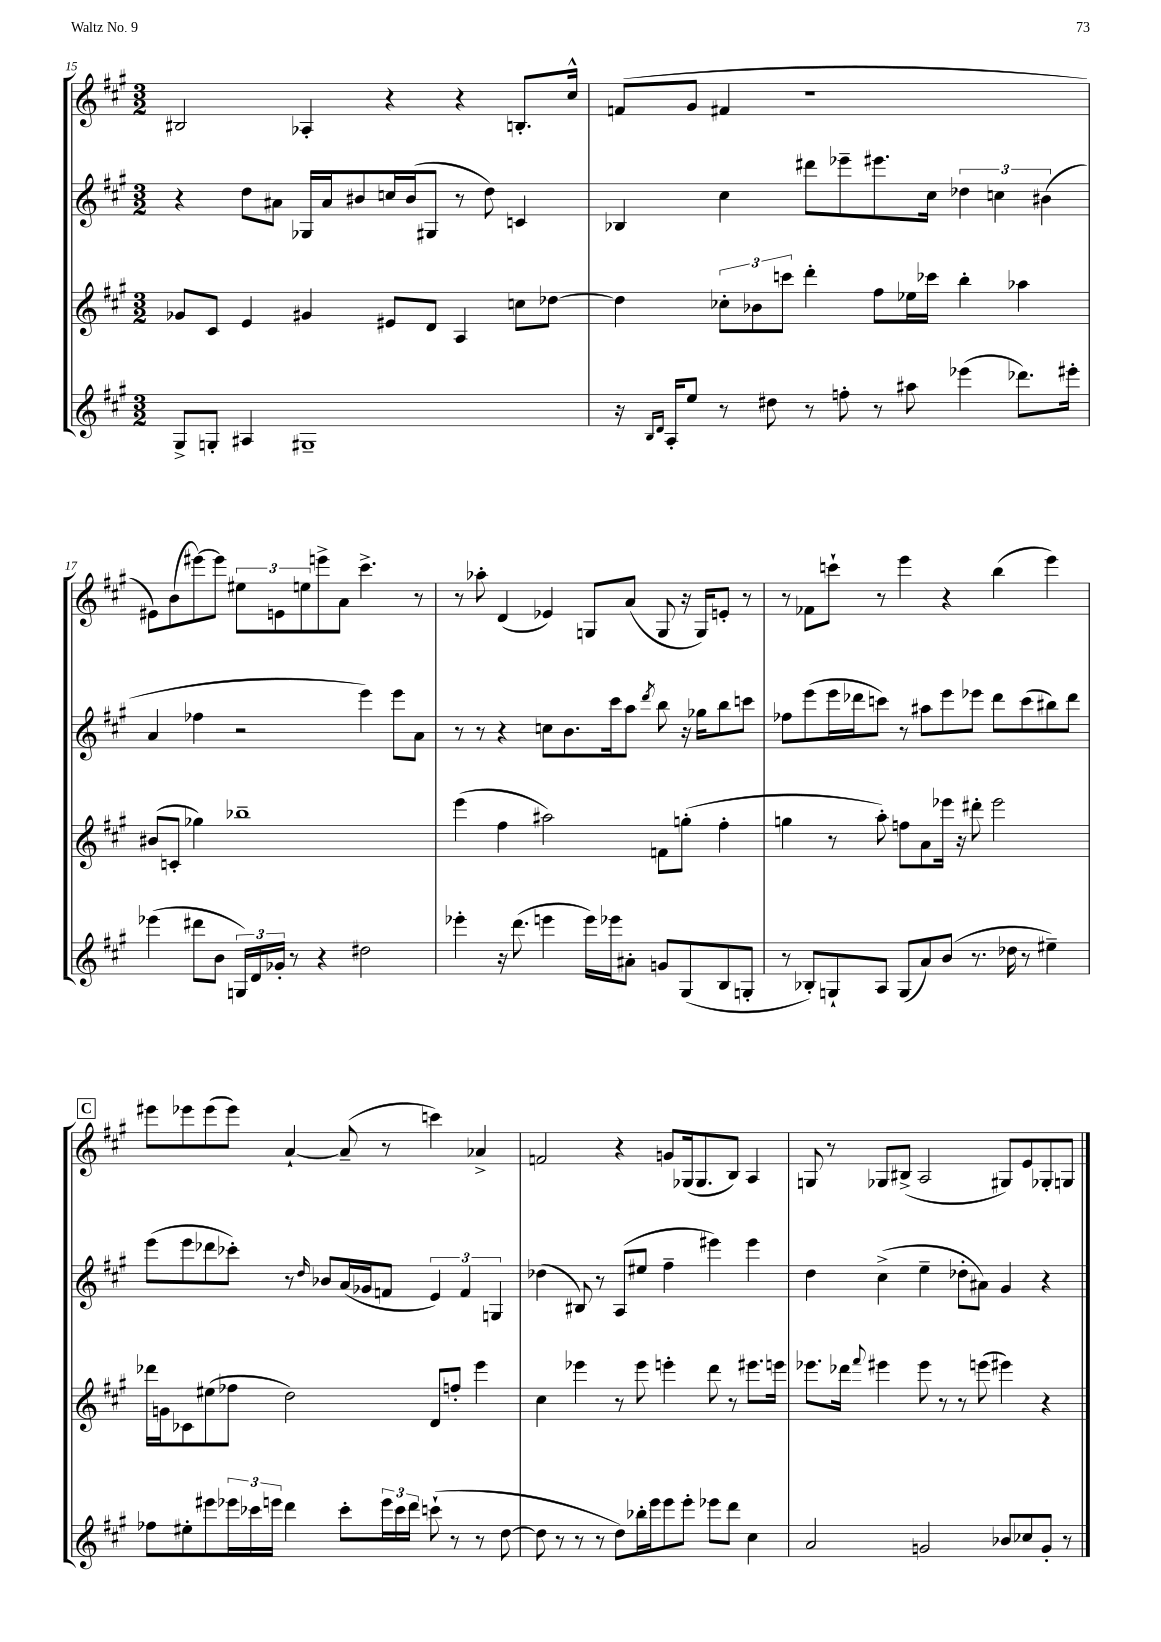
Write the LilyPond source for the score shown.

<<
\new StaffGroup <<
\new Staff = "s0" {
    \clef treble \key a \major \numericTimeSignature \time 3/2
    bis2 aes4-. r4 r4 b8.-. cis''16-^ |
    f'8( gis'8 fis'4 r1 |
    eis'8) b'8( eis'''8~) eis'''8 \tuplet 3/2 { eis''8 e'8 e''8 } e'''8-> a'8 cis'''4.-> r8 |
    r8 aes''8-. d'4( ees'4) g8 a'8( g8 r16 g16) e'8-. r8 |
    r8 fes'8 c'''8-! r8 e'''4 r4 b''4( e'''4) |
    \mark \markup { \box "C" } eis'''8 ees'''8 ees'''8( ees'''8) a'4~-! a'8--( r8 c'''4) aes'4-> |
    f'2 r4 g'8 ges16( ges8. b8) a4 |
    g8 r8 ges8 bis8->( a2 gis8) e'8 ges8-. g8 \bar "|." |
}
\new Staff = "s1" {
    \clef treble \key a \major \numericTimeSignature \time 3/2
    r4 d''8 ais'8 ges16 ais'16 bis'8 c''16 bis'16( gis8 r8 d''8) c'4 |
    bes4 cis''4 dis'''8 ees'''8-- eis'''8. cis''16 \tuplet 3/2 { des''4 c''4 bis'4( } |
    a'4 fes''4 r2 e'''4) e'''8 a'8 |
    r8 r8 r4 c''8 b'8. cis'''16 a''8 \acciaccatura { d'''8 } b''8 r16 ges''16 b''8 c'''8 |
    fes''8 e'''8( e'''16 des'''16 c'''8) r8 ais''8 e'''8 ees'''8 des'''8 c'''8( bis''8) des'''8 |
    \mark \markup { \box "C" } e'''8( e'''8 des'''8 ces'''8-.) r8 \grace { d''16 } bes'8 a'16( ges'16 f'8 \tuplet 3/2 { e'4) f'4 g4 } |
    des''4( bis8) r8 a8( eis''8 fis''4-- eis'''4) eis'''4 |
    d''4 cis''4->( e''4-- des''8-. ais'8) gis'4 r4 \bar "|." |
}
\new Staff = "s2" {
    \clef treble \key a \major \numericTimeSignature \time 3/2
    ges'8 cis'8 e'4 gis'4 eis'8 d'8 a4 c''8 des''8~ |
    des''4 \tuplet 3/2 { ces''8-. bes'8 c'''8 } d'''4-. fis''8 ees''16 ces'''16 b''4-. aes''4 |
    bis'8( c'8-. ges''4) bes''1-- |
    e'''4( fis''4 ais''2) f'8 g''8-.( fis''4-. |
    g''4 r8 a''8-.) f''8 a'8 ees'''16 r16 dis'''8-. ees'''2 |
    \mark \markup { \box "C" } des'''16 g'16 ces'8 eis''8( fes''8 d''2) d'8 f''8-. e'''4 |
    cis''4 ees'''4 r8 ees'''8 e'''4-. d'''8 r8 eis'''8. e'''16 |
    ees'''8. des'''16 \appoggiatura { fis'''8 } eis'''4 eis'''8 r8 r8 e'''8( eis'''4) r4 \bar "|." |
}
\new Staff = "s3" {
    \clef treble \key a \major \numericTimeSignature \time 3/2
    gis8-> g8-. ais4 gis1-- |
    r16 \grace { b16 d'16 } a16-. e''8 r8 dis''8 r8 f''8-. r8 ais''8 ees'''4( des'''8.) eis'''16-. |
    ees'''4( dis'''8 b'8 \tuplet 3/2 { g16) d'16 ges'16-. } r8 r4 dis''2 |
    ees'''4-. r16 d'''8.( e'''4 e'''16) ees'''16 ais'8-. g'8 gis8( b8 g8-. |
    r8 bes8-.) g8-! a8 g8( a'8) b'8( r8. des''16 r8 eis''4--) |
    \mark \markup { \box "C" } fes''8 eis''8-. eis'''8 \tuplet 3/2 { ees'''16 ces'''16 e'''16 } d'''4 ces'''8-. \tuplet 3/2 { e'''16 ces'''16 d'''16 } c'''8-!( r8 r8 d''8~ |
    d''8 r8 r8 r8 d''8) bes''16-. e'''16 e'''8 e'''8-. ees'''8 d'''8 cis''4 |
    a'2 g'2 bes'8 ces''8 g'8-. r8 \bar "|." |
}
>>
>>
\layout { \context { \Score currentBarNumber = #15 } }
